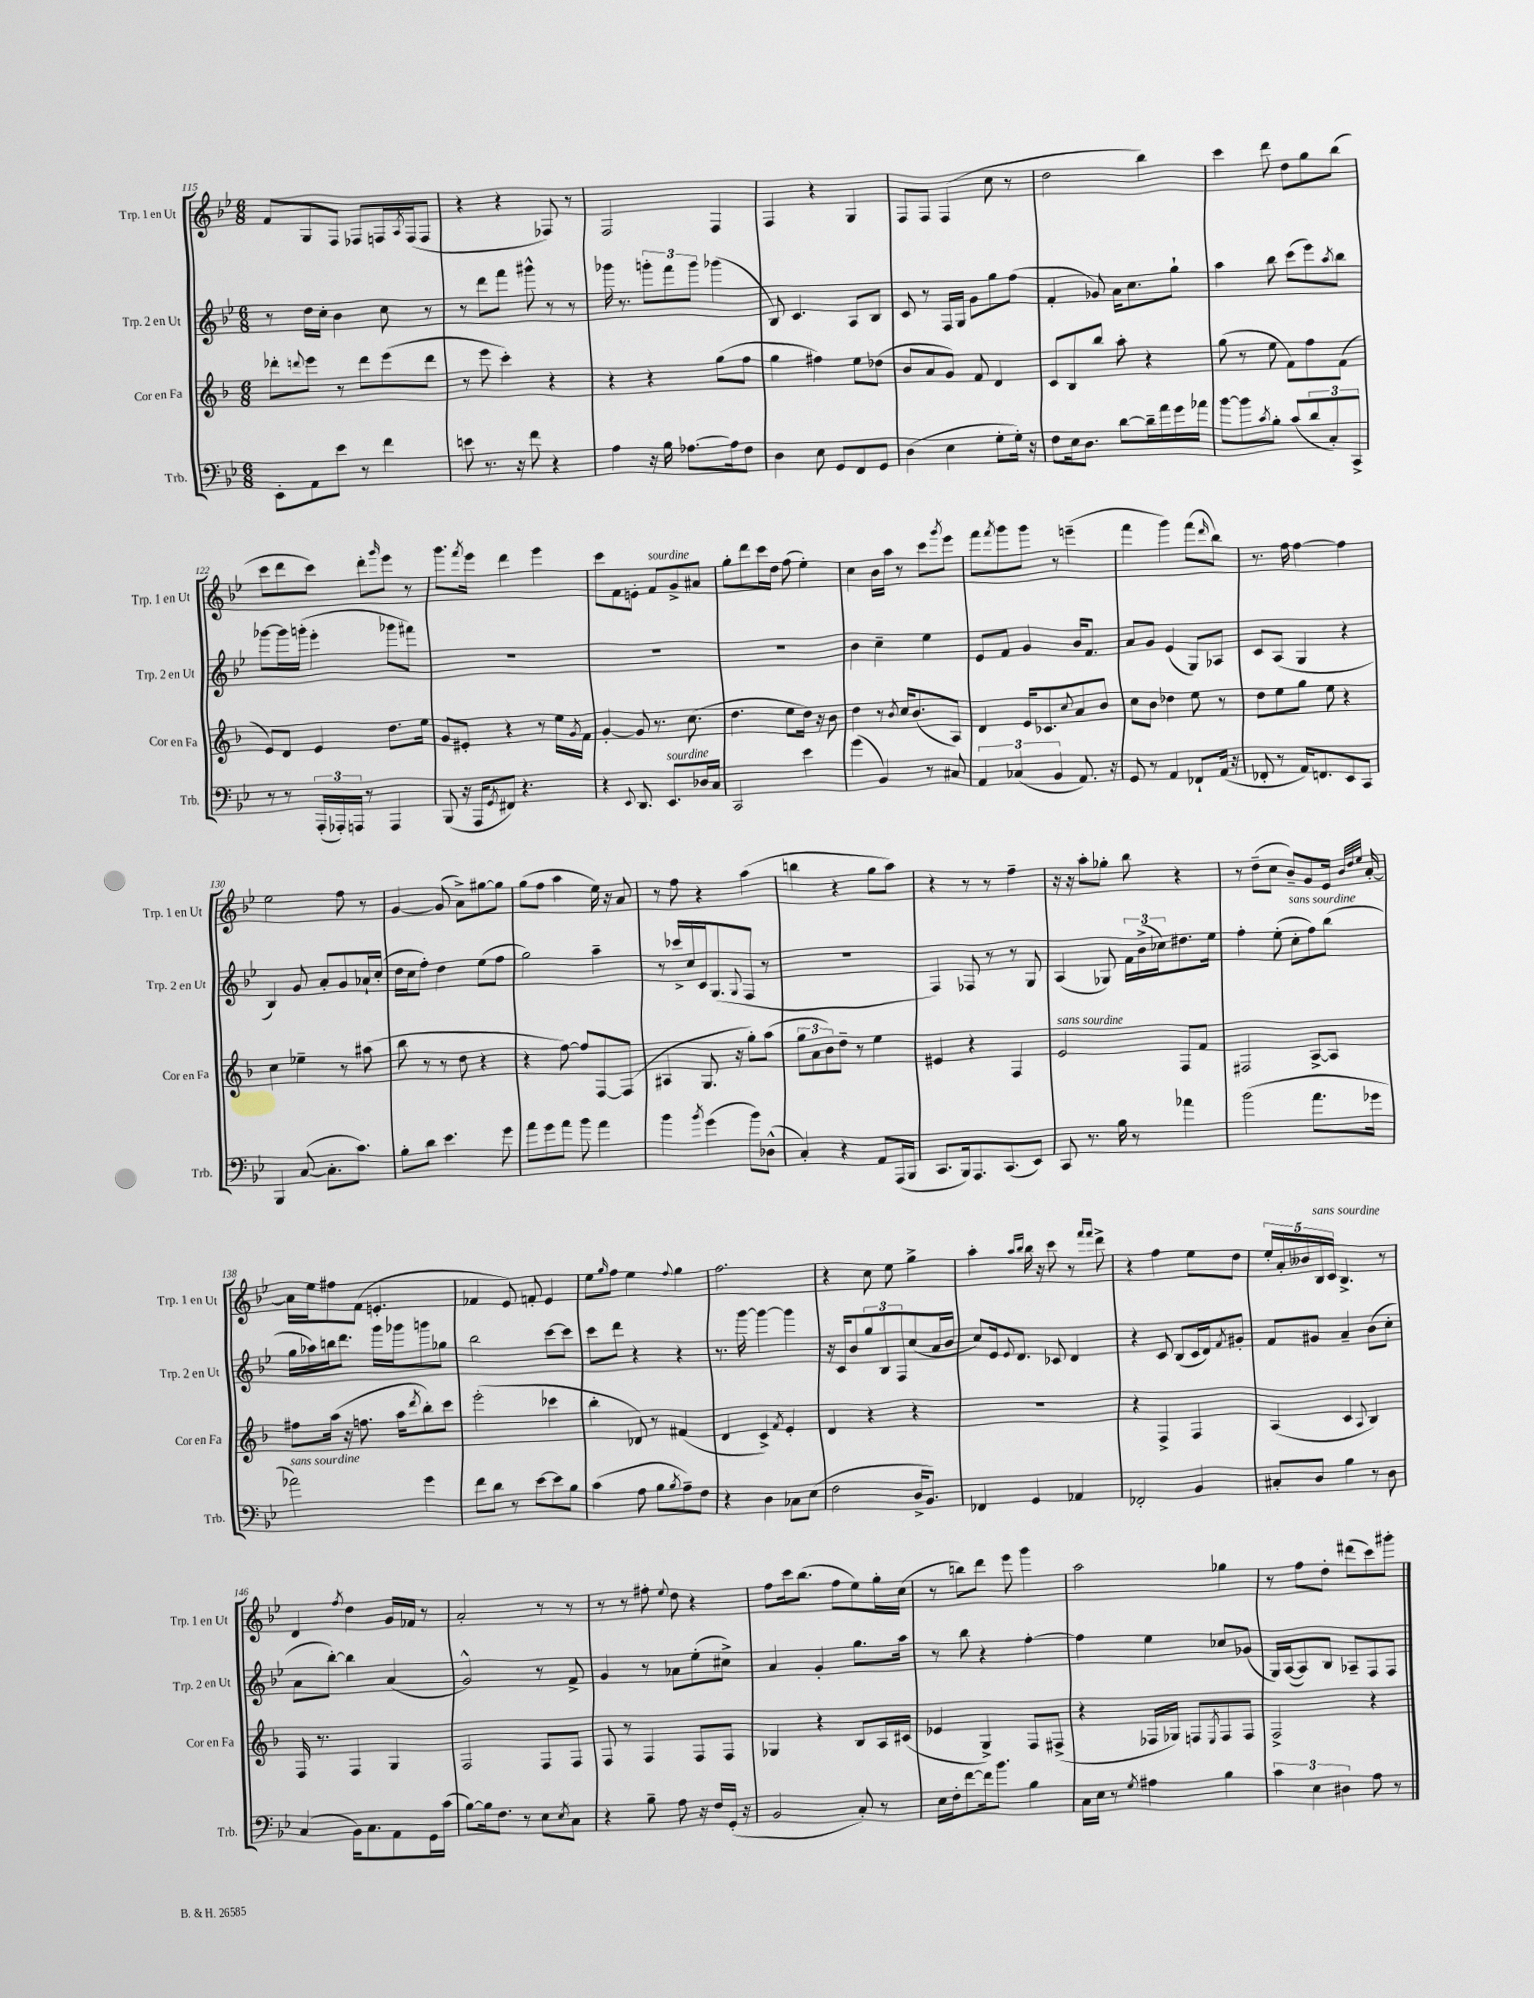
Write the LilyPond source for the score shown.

<<
\new StaffGroup <<
\new Staff = "s0" \with { instrumentName = "Trp. 1 en Ut" shortInstrumentName = "Trp. 1 en Ut" } {
    \clef treble \key bes \major \numericTimeSignature \time 6/8
    f'8 g8 f8 fes8 f16 \acciaccatura { a8 } f16( f8 |
    r4 r4 fes8) r8 |
    f2 f4 |
    f4 r4 g4 |
    f8 f8 f4( c''8 r8 |
    d''2 bes''4) |
    c'''4 d'''8 d''8 g''8 bes''8( |
    c'''8 d'''8 c'''8) d'''8-. \grace { g'''16 } ees'''8 r8 |
    g'''8. \acciaccatura { f'''8 } ees'''16 d'''4 ees'''4 |
    c'''8 f'8 e'8-. f'8^\markup { \italic "sourdine" } g'8-> ais'8 |
    g''8-. d'''8 c'''16 d''16 f''8( ees''4-.) |
    c''4 bes'16 a''16 r8 c'''8 \acciaccatura { g'''8 } ees'''8 |
    f'''8 \acciaccatura { f'''8 } g'''8 g'''8 r8 e'''4--( |
    f'''4 g'''4) f'''8( \grace { d'''16 } bes''8) |
    r8. f''16 f''4~ f''4 |
    ees''2 f''8 r8 |
    g'4~ g'8( a'8->) gis''8~ gis''8 |
    g''8( f''8 a''4 ees''16) r16 a'8 |
    r8 f''8 r4 a''4( |
    b''4 r4 g''8 a''8) |
    r4 r8 r8 f''4-- |
    r16 r16 a''8-. ges''8-. bes''8 r4 |
    r8 d''8--( c''8 bes'8--) g'8 ees'16 \grace { bes'32 d''32 ees''32 } a'16~-. |
    a'16 ees''16 fis''8 f'8( e'4.-. |
    fes'4 ees'8) f'8-. ees'4 |
    ees''8 \grace { g''16 } f''8 ees''4 \appoggiatura { f''8 } g''4 |
    f''2. |
    r4 c''8 ees''8 g''4-> |
    a''4-. \grace { a''16 bes''16 } bes''16 r16 c'''8 r8 \grace { f'''16 f'''16 } d'''8-> |
    r4 f''4 ees''8 d''8 |
    \tuplet 5/4 { ees''16-. a'16-. beses'16 bes16^\markup { \italic "sans sourdine" } c'16 } bes4.-> r8 |
    d'4 \acciaccatura { f''8 } d''4 g'16 fes'16 r8 |
    a'2-. r8 r8 |
    r8 r8 fis''8-. \appoggiatura { ees''8 } d''8 r4 |
    f''8 c'''16 bes''8.( f''8 ees''8) g''16-. c''16( |
    r8 b''8) d'''8 ees'''8 g'''4 |
    a''2 ges''4 |
    r8 f''8 d''8-. dis'''8( c'''8) gis'''8-. \bar "|." |
}
\new Staff = "s1" \with { instrumentName = "Trp. 2 en Ut" shortInstrumentName = "Trp. 2 en Ut" } {
    \clef treble \key bes \major \numericTimeSignature \time 6/8
    r8 d''16 c''16-. bes'4 c''8 r8 |
    r8 d'''8 f'''8 gis'''8-^ r8 r8 |
    ges'''16 r8. \tuplet 3/2 { g'''8-. f'''8 g'''8 } ges'''4( |
    bes8) c'4. a8 bes8 |
    c'8 r8 f16 g16 g'8 g''8 f''8( |
    f'4-. ges'8) a'16 c''8. g''8-! |
    a''4 bes''8 c'''8( ees'''8) \acciaccatura { a''8 } bes''8 |
    ges'''8~ ges'''16 g'''16-.( ees'''4-. ges'''8 fis'''8) |
    R2. |
    R2. |
    R2. |
    bes'4 c''4-- ees''4 |
    ees'8 f'8 g'4 bes'16 f'8. |
    a'8 g'8 ees'4( g8) aes8 |
    c'8 a8( g4 r4 |
    bes4) g'8 a'8-. g'8 aes'16-! c''16-.( |
    d''16 c''16 f''8-.) d''4 ees''8( f''8 |
    g''2) a''4-- |
    r8 ces'''16-> c''16 c'16 g8.( \appoggiatura { g8 } f8 r8 |
    R2. |
    f4) fes8 r8 r8 g8 |
    a4( ges8) \tuplet 3/2 { f'16 bes'16->( ces''16) } dis''8. ees''16 |
    f''4-. ees''8-.( c''8-.^\markup { \italic "sans sourdine" } f''8) bes''8( |
    g''16 aes''16) b''16 d'''8. g'''16 ges'''16 g'''8 ges''8 |
    bes''2 c'''8~ c'''8 |
    c'''8 d'''8 r4 r4 |
    r8. g'''16~ g'''4~ g'''4 |
    r16 c'16 bes'8 \tuplet 3/2 { g''8 bes8 f8 } c''8( a'16 bes'16 |
    c''8) ees'16 \appoggiatura { ees'8 } d'8. ces'8 d'4 |
    r4 c'8 bes8( c'16 d'16) \acciaccatura { f'8 } gis'8-. |
    f'8 gis'8 a'4-- bes'8( c''8-. |
    a'8 bes''8~-.) bes''4 a'4( |
    g'2-^) r8 f'8-> |
    g'4 r8 aes'8 ees''8-.( cis''8->) |
    a'4 g'4-. g''8. a''16 |
    r8 bes''8 r4 f''4~-. |
    f''4 ees''4 ces''8 ges'8( |
    g16) a16~( a8) bes8 aes8-- f8 f8 \bar "|." |
}
\new Staff = "s2" \with { instrumentName = "Cor en Fa" shortInstrumentName = "Cor en Fa" } {
    \clef treble \key f \major \numericTimeSignature \time 6/8
    des'''8-. \appoggiatura { d'''8 } e'''8 r8 d'''8 e'''8( d'''8 |
    r8 e'''8 c'''4-.) r4 |
    r4 r4 g''8( f''8 |
    g''4 fis''4) e''8 des''8( |
    bes'8 a'8 g'8) f'8 d'4 |
    c'8 bes8 bes''8 a''8-. r4 |
    g''8( r8 e''8 f'8) f''8 f'8( |
    e'8) d'8 e'4 d''8. e''16 |
    g'8 eis'8-. r4 r8 e''16 \acciaccatura { g'8 } f'16 |
    g'4~-. g'8 r8. c''8.( |
    d''4. e''8 d''16) r16 bes'8 |
    d''4 r8 \acciaccatura { bes'8 } c''16 bes'8.( a8) |
    d'4 e'16 ces'8. \appoggiatura { c''8 } a'8 bes'8 |
    c''8 bes'8 des''4 e''8 r8 |
    d''8 e''8 g''8 e''8 r4 |
    c''4 ees''4-- r8 ais''8( |
    bes''8 r8 r8 d''8 r4 |
    r4 f''8~) f''8 f8~ f8( |
    ais4 g8. r16 g''8-.) a''8( |
    \tuplet 3/2 { g''8 a'8 bes'8) } d''8-- r8 e''4 |
    eis'4 r4 f4 |
    e'2^\markup { \italic "sans sourdine" } f8 f'8 |
    fis2 a8~-> a8 |
    fis''8 a''16( r16 f''8. a''16 \acciaccatura { d'''8 } bes''8-.) c'''8 |
    e'''2-.( ces'''4 |
    bes''4-. des'8) r8 fis'4( |
    d'4 c'4->) \acciaccatura { f'8 } e'4-. |
    d'4 r4 r4 |
    R2. |
    r4 f4-> f4 |
    a4( c'4 \appoggiatura { a8 } bes4) |
    f16 r8. f4 g4 |
    f2 f8 f8 |
    f8 r8 f4 f8 f8 |
    ges4 r4 bes8 a16 cis'16( |
    ees'4 g4->) f8 fis8->( |
    r4 fes16 ges16) f8 \acciaccatura { e8 } f8 f8 |
    f2-> r4 \bar "|." |
}
\new Staff = "s3" \with { instrumentName = "Trb." shortInstrumentName = "Trb." } {
    \clef bass \key bes \major \numericTimeSignature \time 6/8
    ees,8-. a,8 ees'8 r8 f'4 |
    e'8 r8. r16 f'8 r4 |
    a4 r16 bes16 aes8.~ aes16 f8 |
    d4 ees8 g,8 f,8 g,8 |
    d4( ees4 g8-. g16-.) r16 |
    f8 ees16 d8. d'8~ d'16-- a'16 g'16 aes'16 |
    bes'8~ bes'8 \acciaccatura { c'8 } bes8-. c'8( \tuplet 3/2 { d'8 c8-.) c,8-> } |
    r8 r8 \tuplet 3/2 { a,,16-.( aes,,16-.) a,,16 } r8 a,,4 |
    bes,,8( r16 a,,16 \acciaccatura { g,8 } fis,8) r4. |
    r4 \appoggiatura { ees,8 } d,8. ees,8.^\markup { \italic "sourdine" } des16 c16 |
    c,2 ees'4 |
    g'4( bes,4) r8 cis8 |
    \tuplet 3/2 { a,4 ces4( bes,4 } a,8.) r16 |
    g,8 r8 a,4 fes,8-! a,16( r16 |
    fes,8-. r8 a,16) f,8. ees,8 c,8 |
    bes,,4 c8~( c8.-. c'8.) |
    bes8-. d'8 ees'4. g'8 |
    a'8 g'8 a'8 bes'8 a'4 |
    bes'4 \acciaccatura { bes'8 } g'4( bes'8) des8-^( |
    c4-.) r4 a,8 a,,16( bes,,16 |
    c,8. bes,,16) a,,8. c,8.( ees,8) |
    c,8 r8. bes16 r8 aes'4 |
    bes'2( a'8. ges'16 |
    aes'2^\markup { \italic "sans sourdine" }) g'4 |
    f'8 d'8 r8 ees'8~ ees'8 bes8 |
    c'4( a8 bes8 \acciaccatura { bes8 } a8--) f8 |
    r4 d4 ces8 ees8( |
    f2 d16-> bes,8.) |
    fes,4 g,4 aes,4 |
    fes,2-. bes,4 |
    cis8-. d8 bes4 r8 d8 |
    c4( bes,16) c8. a,8 g,16 c'16( |
    bes8~) bes16 f8. r8 ees8 \acciaccatura { ees8 } c8 |
    r4 bes8-- a8 r16 f16 g,16-.( r16 |
    bes,2 c8-.) r8 |
    ees16 f16-. f'8~ f'16 bes'8. bes4 |
    c16 ees16 r8 \acciaccatura { g8 } ais4 bes4 |
    \tuplet 3/2 { c'4 ees4 dis4 } a8 r8 \bar "|." |
}
>>
>>
\layout { \context { \Score currentBarNumber = #115 } }
